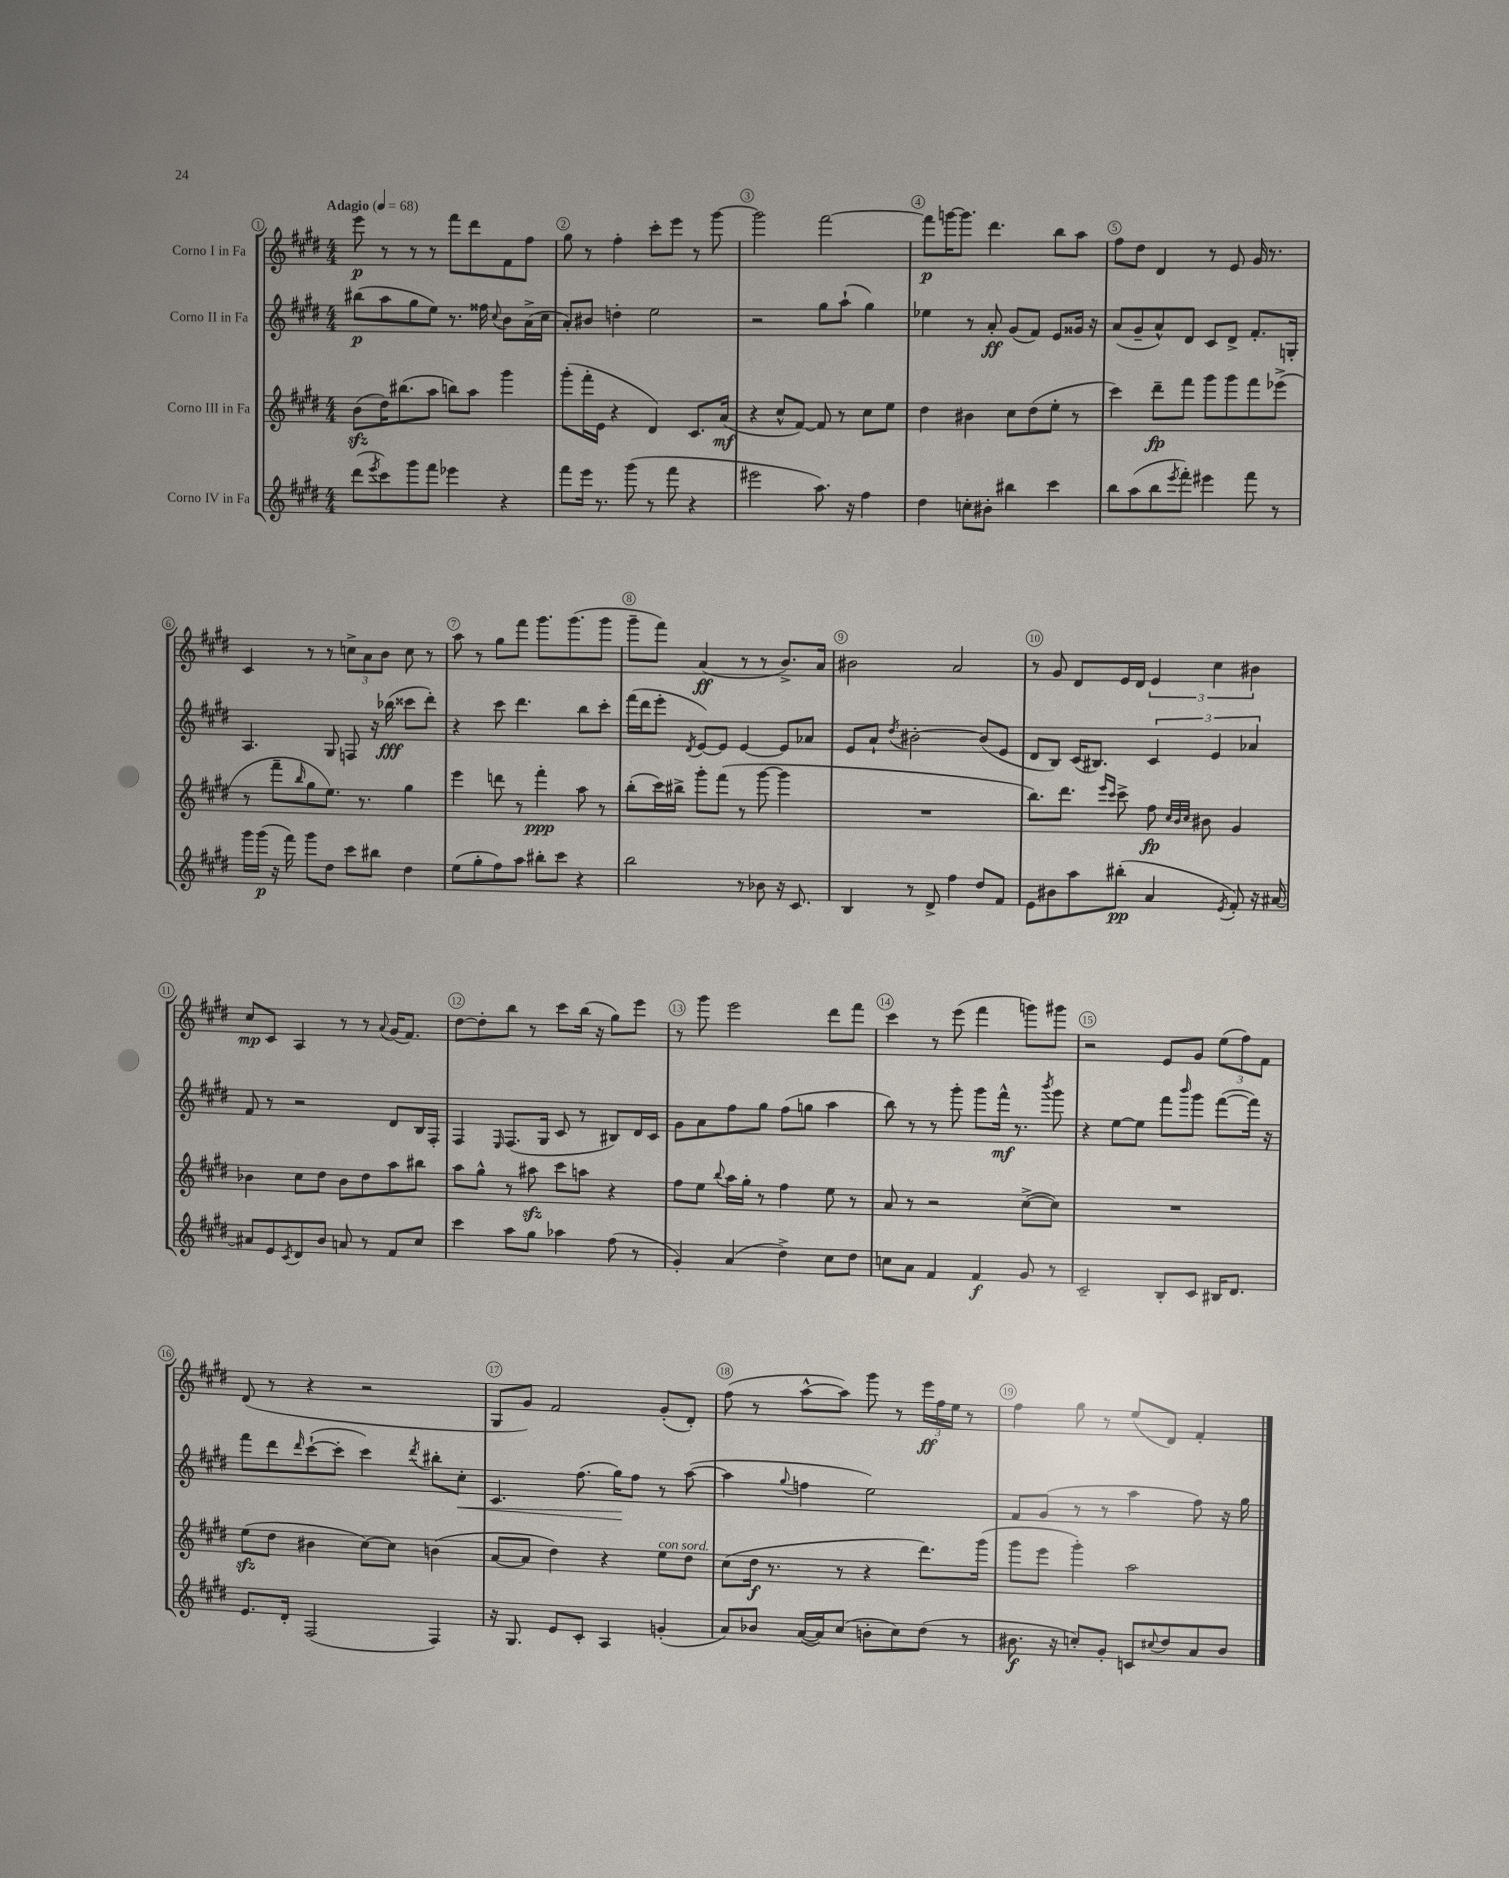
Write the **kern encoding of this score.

**kern	**kern	**kern	**kern
*staff4	*staff3	*staff2	*staff1
*clefG2	*clefG2	*clefG2	*clefG2
*k[f#c#g#d#]	*k[f#c#g#d#]	*k[f#c#g#d#]	*k[f#c#g#d#]
*M4/4	*M4/4	*M4/4	*M4/4
*MM68	*MM68	*MM68	*MM68
(8ddd#\L	(8b\L	(8bb#\L	8eee\
8qeee/	.	.	.
8ccc#\)	16dd#\K)	8aa\	8r
.	(8.bb#\	.	.
8ggg#\	.	8gg#\	8r
8fff#\J	8aa\J	8ee\J)	8r
4eee-\	8bb\L)	8.r	8fff#\L
.	8aa\J	.	8ddd#\
.	.	16ff##\	.
.	.	8qqcc#/	.
4r	4ggg#\	8b\L	8f#\
.	.	(16a^\L	8ff#\J
.	.	16cc#\JJ	.
=	=	=	=
8fff#\L	(8ggg#'\L	8a'/L)	8gg#\
16eee\Jk	16fff#'\L	8b#/J	8r
8.r	16e\JJ	.	.
.	4r	4dd'\	4ff#'\
(8ggg#\	.	.	.
8r	4d#/)	2ee\	8ccc#'\L
8fff#\	.	.	8eee\J
4r	8.c#/L	.	8r
.	.	.	[8ggg#\
.	(16a/Jk	.	.
=	=	=	=
2eee#\	4r	2r	2ggg#\]
.	8cc#^^/L	.	.
.	[8f#/J)	.	.
8.aa\)	8f#/]	8gg#\L	[2fff#\
.	8r	(8aa`\J	.
16r	.	.	.
4ff#\	8cc#\L	4gg#\)	.
.	8ee\J	.	.
=	=	=	=
4dd#\	4dd#\	4ee-\	8fff#\]L
.	.	.	[16ggg\K
.	.	.	8.ggg\]J
8cc'\L	4b#\	8r	.
8b#'\J	.	8a'/	4.ddd#\
4bb#\	8cc#\L	(8g#/L	.
.	(8dd#\	8f#/J)	.
4ccc#\	8ee'\J	8e/L	8bb\L
.	8r	16g##/Jk	8aa\J
.	.	16r	.
=	=	=	=
8bb\L	4ccc#\)	(8a/L	8ff#\L
(8aa\	.	8g#~/	8dd#\J
8bb\	8ddd#~\L	8a^^/)	4d#/
8qeee/	.	.	.
8fff#'\J)	8fff#\J	8d#/J	.
4eee#\	8ggg#\L	8c#/L	8r
.	8ggg#\	8d#^/J	8e/
8fff#\	8fff#\	8.f#'/L	16g#/
.	.	.	8.r
8r	(8eee-^\J	.	.
.	.	16G'/Jk	.
=	=	=	=
16ggg#\LL	8r	4.A/	4c#/
(16ggg#\JJ	.	.	.
16r	8fff#~\L	.	.
16fff#\)	.	.	.
.	16qqbb/	.	.
8ggg#\L	8gg#\	.	8r
8dd#\J	8.ee\J)	8G#/	8r
8ccc#\L	.	8F/	12cc^\L
.	8.r	.	.
.	.	.	12a\
8bb#\J	.	16r	.
.	.	.	12b\J
.	.	(16bb-\	.
4dd#\	4gg#\	8ccc##\L	8cc\
.	.	8ddd#'\J)	8r
=	=	=	=
(8ee\L	4eee\	4r	8aa\
8gg#'\	.	.	8r
8ff#\)	8ddd\	8ccc#\	8gg#\L
8aa\J	8r	4.ddd#\	8fff#\J
8bb#'\L	4fff#'\	.	8.ggg#\L
8ccc#\J	.	.	.
.	.	.	(8.ggg#\
4r	8aa\	8bb\L	.
.	8r	8ccc#'\J	8ggg#\J
=	=	=	=
2bb\	(8bb'\L	(16fff#\LL	8ggg#~\L
.	.	16ddd#\J	.
.	16ccc#\L)	8eee'\J	8fff#\J)
.	16bb#^\JJ	.	.
.	.	8qd#/	.
.	8ggg#'\L	[8e/L)	(4a/
.	(8fff#\J	8e/]J	.
8r	8r	[4e/	8r
8b-\	[8ggg#\	.	8r
16r	4ggg#\]	8e/]L	8.b^/L)
8.c#/	.	.	.
.	.	8a-/J	.
.	.	.	16a/Jk
=	=	=	=
4B/	1r	8e/L	2b#\
.	.	8a`/J	.
.	.	8qdd#/	.
8r	.	[2b#'\	.
8d#^/	.	.	.
4ff#\	.	.	2a/
8dd#/L	.	(8b#/]L	.
8f#/J	.	8e/J	.
=	=	=	=
8e\L	8.bb\L)	8d#/L	8r
8b#\	.	8B/J)	8g#/
.	8.ddd#\J	.	.
8aa\	.	(16c#/LK	8d#/L
.	.	8.B#/J)	.
.	16qqeee/LL	.	.
.	16qqccc#/JJ	.	.
(8bb#'\J	8ccc#^\	.	16e/L
.	.	.	16d#/JJ
4a/	8ff#\	6c#/	6e/
.	32qqcc#/LLL	.	.
.	32qqb/	.	.
.	32qqcc#/JJJ	.	.
.	8b#\	.	.
.	.	6e/	6cc#\
8qe/	.	.	.
8f#'/)	4g#/	.	.
.	.	6a-/	6b#\
16r	.	.	.
[16a#/	.	.	.
=	=	=	=
8a#/]L	4b-\	8f#/	8cc#/L
8e/	.	8r	8c#/J
8qc#/	.	.	.
8d#/	8cc#\L	2r	4A/
8b/J	8dd#\J	.	.
8a/	8b-\L	.	8r
8r	8dd#\	.	8r
.	.	.	8qqa/
8f#/L	8aa\	8d#/L	(16g#/LK
.	.	.	8.f#/J)
8cc#/J	8bb#\J	16B/L	.
.	.	16F#'/JJ	.
=	=	=	=
4ccc#\	8aa\L	4F#/	[8dd#\L
.	8gg#^^\J	.	8dd#'\]
.	.	16qqE/	.
8aa\L	8r	(8.F#/L	8bb\J
8gg#\J	8aa#\	.	8r
.	.	16G#/Jk	.
4aa-\	8ccc#\L	8c#/	8ccc#\L
.	8aa\J	8r	(16bb\Jk
.	.	.	16r
(8ff#\	4r	8B#/L)	8gg#\L)
8r	.	16d#/L	8eee\J
.	.	16c#/JJ	.
=	=	=	=
4g#'/)	8ff#\L	8g#\L	8r
.	8ee\J	8a\	8ggg#\
.	8qqbb/	.	.
(4a/	16aa\LL	8ff#\	2eee\
.	16gg#'\JJ	.	.
.	8r	8gg#\J	.
4dd#^\)	4ff#\	(8ff#\L	.
.	.	8gg\J	.
8cc#\L	8ee\	4aa\	8ddd#\L
8dd#\J	8r	.	8fff#\J
=	=	=	=
8cc\L	8a/	8bb\)	4ccc#\
8a\J	8r	8r	.
4f#/	2r	8r	8r
.	.	8ggg#'\	(8eee\
4f#/	.	8ggg#\L	4fff#\
.	.	16fff#^^\Jk	.
.	.	8.r	.
8g#/	([8cc#^\L	.	8ggg\L)
.	.	8qbbb/	.
8r	8cc#\]J)	8ggg#\	8ggg#\J
=	=	=	=
2c#~/	1r	4r	2r
.	.	[8ee\L	.
.	.	8ee\]J	.
8B'/L	.	8fff#\L	8e/L
.	.	16qqbbb/	.
8c#/J	.	8ggg#\J	8g#/J
16B#/LK	.	([8fff#\L	(12ee\L
8.d#/J	.	.	.
.	.	.	12ff#\)
.	.	16fff#\]Jk)	.
.	.	.	12f#\J
.	.	16r	.
=	=	=	=
8.e/L	(8ee\L	8fff#\L	(8d#/
.	8dd#\J	8ddd#\	8r
16d#'/Jk	.	.	.
.	.	16qqddd#/	.
(2F#/	4b#\	([8ccc#`\	4r
.	.	8ccc#'\]J	.
.	[8cc#\L)	4ccc#\)	2r
.	8cc#\]J	.	.
.	.	8qddd#/	.
4F#/)	(4b\	8bb#'\L	.
.	.	8cc#'\J	.
=	=	=	=
16r	[8a/L	4.c#/	8G#/L
8.G#/	.	.	.
.	8a/]J	.	8g#/J)
8e/L	4dd#\)	.	2f#/
8c#'/J	.	(8.ff#\	.
4A/	4r	.	.
.	.	16gg#\LK)	.
.	.	8ff#\J	.
(4g'/	8ee\L	8r	(8g#'/L
.	8dd#\J	([8aa\	8d#'/J)
=	=	=	=
8a/L)	(8cc#\L	4aa\]	(8ff#\
8b-/J	16dd#\Jk	.	8r
.	8.r	.	.
.	.	8qqgg#/	.
([16a/LL	.	4ff\	[8aa^^\L
16a/]J)	.	.	.
(8cc#/J	8r	.	8aa\]J)
8b'\L	4r	2ee\)	8ggg#\
8cc#\)	.	.	8r
(8dd#\J	8.ddd#\L)	.	24eee\LL
.	.	.	24ff#\
.	.	.	24ee\JJ
8r	.	.	8r
.	(16ggg#\Jk	.	.
=	=	=	=
8.b#\	8ggg#\L	8f#/L	4ff#\
.	8eee\J	(8g#/J	.
16r	.	.	.
8cc'/L)	4ggg#'\)	8r	8gg#\
8g#'/J	.	8r	8r
8c/L	2aa\	4aa\	(8ee/L
8qqcc#/	.	.	.
8dd#/	.	.	8d#/J)
8a/	.	8ff#\)	4f#'/
8b#/J	.	16r	.
.	.	16gg#\	.
==	==	==	==
*-	*-	*-	*-
